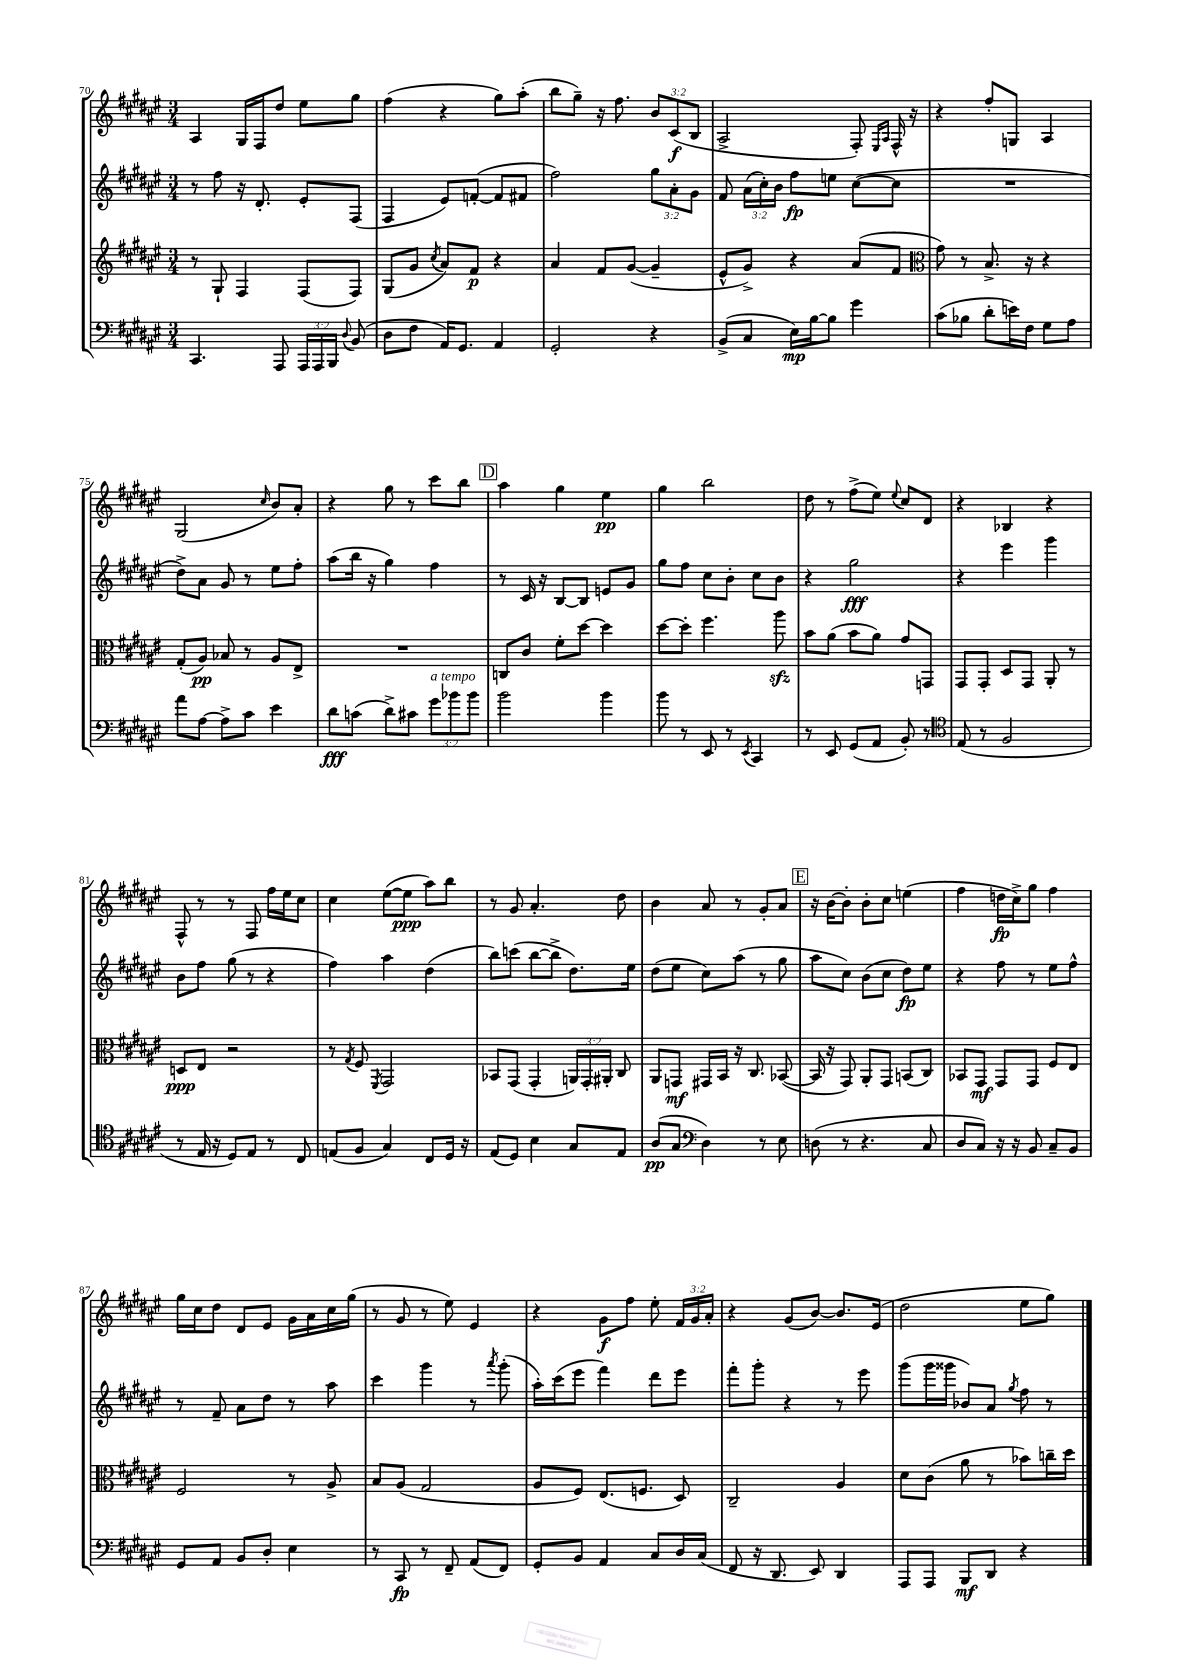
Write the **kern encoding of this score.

**kern	**dynam	**kern	**dynam	**kern	**dynam	**kern	**dynam
*part4	*part4	*part3	*part3	*part2	*part2	*part1	*part1
*staff4	*staff4	*staff3	*staff3	*staff2	*staff2	*staff1	*staff1
*clefF4	*	*clefG2	*	*clefG2	*	*clefG2	*
*k[f#c#g#d#a#e#]	*	*k[f#c#g#d#a#e#]	*	*k[f#c#g#d#a#e#]	*	*k[f#c#g#d#a#e#]	*
*M3/4	*	*M3/4	*	*M3/4	*	*M3/4	*
=70	=70	=70	=70	=70	=70	=70	=70
4.CC#/	.	8r	.	8r	.	4A#/	.
.	.	8G#`/	.	8ff#\	.	.	.
.	.	4F#/	.	16r	.	16G#/LL	.
.	.	.	.	8.d#'/	.	16F#/J	.
8AAA#/	.	.	.	.	.	8dd#/J	.
24AAA#/LL	.	(8F#/L	.	8e#'/L	.	8ee#\L	.
24AAA#/	.	.	.	.	.	.	.
24BBB/JJ	.	.	.	.	.	.	.
8qqD#/	.	.	.	.	.	.	.
(8BB/	.	8F#/J)	.	(8F#/J	.	8gg#\J	.
=71	=71	=71	=71	=71	=71	=71	=71
8D#\L	.	(8G#/L	.	4F#/	.	(4ff#\	.
8F#\J	.	8g#/J	.	.	.	.	.
.	.	8qcc#/	.	.	.	.	.
16AA#/KL)	.	8a#/L)	.	8e#/L)	.	4r	.
8.GG#/J	.	.	.	.	.	.	.
.	.	8f#/J	p	([8fn'/J	.	.	.
4AA#/	.	4r	.	8f/L]	.	8gg#\L)	.
.	.	.	.	8f#X/J	.	(8aa#'\J	.
=72	=72	=72	=72	=72	=72	=72	=72
2GG#'/	.	4a#/	.	2ff#\)	.	8bb\L	.
.	.	.	.	.	.	8gg#~\J)	.
.	.	8f#/L	.	.	.	16r	.
.	.	.	.	.	.	8.ff#\	.
.	.	([8g#/J	.	.	.	.	.
4r	.	4g#~/]	.	12gg#\L	.	12b/L	.
.	.	.	.	12a#'\	.	(12c#/	f
.	.	.	.	12g#\J	.	12B/J	.
=73	=73	=73	=73	=73	=73	=73	=73
(8BB^/L	.	8e#^^/L	.	8f#/	.	2A#^/	.
8C#/J	.	8g#^/J)	.	(24a#\LL	.	.	.
.	.	.	.	24cc#'\)	.	.	.
.	.	.	.	24b\JJ	.	.	.
16E#\LL)	mp	4r	.	8ff#\L	fp	.	.
[16B\J	.	.	.	.	.	.	.
8B\J]	.	.	.	8een\J	.	.	.
4g#\	.	(8a#/L	.	([8cc#\L	.	8F#'/)	.
.	.	.	.	.	.	16qqE#/LL	.
.	.	.	.	.	.	16qqA#/JJ	.
.	.	8f#/J	.	8cc#\J]	.	16F#^^/	.
.	.	.	.	.	.	16r	.
=74	=74	=74	=74	=74	=74	=74	=74
*	*	*clefC3	*	*	*	*	*
(8c#\L	.	8g#\)	.	2.r	.	4r	.
8B-X\J	.	8r	.	.	.	.	.
8d#'\L	.	8.B^/	.	.	.	8ff#'/L	.
16en\L)	.	.	.	.	.	8Gn/J	.
16F#\JJ	.	16r	.	.	.	.	.
8G#\L	.	4r	.	.	.	4A#/	.
8A#\J	.	.	.	.	.	.	.
!!LO:LB:g=z
=75	=75	=75	=75	=75	=75	=75	=75
8a#\L	.	(8G#'/L	.	8dd#^\L)	.	(2G#/	.
[8A#\J	.	8A#/J)	pp	8a#\J	.	.	.
8A#^\L]	.	8B-X/	.	8g#/	.	.	.
8c#\J	.	8r	.	8r	.	.	.
.	.	.	.	.	.	16qqcc#/	.
4e#\	.	8A#/L	.	8ee#\L	.	8b/L)	.
.	.	8E#^/J	.	8ff#'\J	.	8a#'/J	.
=76	=76	=76	=76	=76	=76	=76	=76
8d#\L	fff	2.r	.	(8aa#\L	.	4r	.
(8cn\J	.	.	.	16bb\Jk	.	.	.
.	.	.	.	16r	.	.	.
8d#^\L)	.	.	.	4gg#\)	.	8gg#\	.
8c#X\J	.	.	.	.	.	8r	.
!LO:TX:a:i:t=a tempo	!	!	!	!	!	!	!
12g#\L	.	.	.	4ff#\	.	8ccc#\L	.
12b-X\	.	.	.	.	.	.	.
.	.	.	.	.	.	8bb\J	.
12b-\J	.	.	.	.	.	.	.
!!LO:REH:place=s1:t=D
=77	=77	=77	=77	=77	=77	=77	=77
2b\	.	8Cn/L	.	8r	.	4aa#\	.
.	.	8c#/J	.	16c#/	.	.	.
.	.	.	.	16r	.	.	.
.	.	8f#'\L	.	[8B/L	.	4gg#\	.
.	.	[8dd#\J	.	8B/J]	.	.	.
4b\	.	4dd#\]	.	8en/L	.	4ee#\	pp
.	.	.	.	8g#/J	.	.	.
=78	=78	=78	=78	=78	=78	=78	=78
8b\	.	[8dd#\L	.	8gg#\L	.	4gg#\	.
8r	.	8dd#'\J]	.	8ff#\J	.	.	.
8EE#/	.	4.ff#\	.	8cc#\L	.	2bb\	.
8r	.	.	.	8b'\J	.	.	.
8qEE#/	.	.	.	.	.	.	.
4CC#/	.	.	.	8cc#\L	.	.	.
.	.	8aa#zz\	.	8b\J	.	.	.
=79	=79	=79	=79	=79	=79	=79	=79
8r	.	8b\L	.	4r	.	8dd#\	.
8EE#/	.	(8a#\J	.	.	.	8r	.
(8GG#/L	.	8b\L	.	2gg#\	fff	(8ff#^\L	.
8AA#/J	.	8a#\J)	.	.	.	8ee#\J)	.
.	.	.	.	.	.	8qqee#/	.
8BB'/)	.	8g#/L	.	.	.	8cc#/L	.
8r	.	8GGn/J	.	.	.	8d#/J	.
=80	=80	=80	=80	=80	=80	=80	=80
*clefC4	*	*	*	*	*	*	*
(8E#/	.	8GG#/L	.	4r	.	4r	.
8r	.	8GG#'/J	.	.	.	.	.
2F#/	.	8D#/L	.	4eee#\	.	4B-X/	.
.	.	8GG#/J	.	.	.	.	.
.	.	8AA#'/	.	4ggg#\	.	4r	.
.	.	8r	.	.	.	.	.
!!LO:LB:g=z
=81	=81	=81	=81	=81	=81	=81	=81
8r	.	8Dn/L	ppp	8b\L	.	8F#^^/	.
16E#/	.	8E#/J	.	8ff#\J	.	8r	.
16r	.	.	.	.	.	.	.
8D#/L)	.	2r	.	(8gg#\	.	8r	.
8E#/J	.	.	.	8r	.	8F#/	.
8r	.	.	.	4r	.	16ff#\LL	.
.	.	.	.	.	.	16ee#\J	.
8C#/	.	.	.	.	.	8cc#\J	.
=82	=82	=82	=82	=82	=82	=82	=82
(8En/L	.	8r	.	4ff#\)	.	4cc#\	.
.	.	8qG#/	.	.	.	.	.
8F#/J	.	8F#/	.	.	.	.	.
.	.	8qFF#/	.	.	.	.	.
4G#/)	.	2GG#/	.	4aa#\	.	([8ee#\L	.
.	.	.	.	.	.	8ee#\J]	ppp
8C#/L	.	.	.	(4dd#\	.	8aa#\L)	.
16D#/Jk	.	.	.	.	.	8bb\J	.
16r	.	.	.	.	.	.	.
=83	=83	=83	=83	=83	=83	=83	=83
(8E#/L	.	8BB-X/L	.	8bb\L)	.	8r	.
8D#/J)	.	(8GG#/J	.	(8cccn\J	.	8g#/	.
4B\	.	4GG#'/	.	[8bb\L	.	4.a#'/	.
.	.	.	.	8bb^\J]	.	.	.
8G#/L	.	24AAn/LL)	.	8.dd#\L)	.	.	.
.	.	24GG#'/	.	.	.	.	.
.	.	24AA#X'/JJ	.	.	.	.	.
8E#/J	.	8C#/	.	.	.	8dd#\	.
.	.	.	.	16ee#\Jk	.	.	.
=84	=84	=84	=84	=84	=84	=84	=84
(8A#/L	pp	8AA#/L	.	(8dd#\L	.	4b\	.
8G#/J	.	8GGn/J	mf	8ee#\J	.	.	.
*clefF4	*	*	*	*	*	*	*
4D#\)	.	16GG#X/LL	.	8cc#\L)	.	8a#/	.
.	.	16BB/JJ	.	.	.	.	.
.	.	16r	.	(8aa#\J	.	8r	.
.	.	8.C#/	.	.	.	.	.
8r	.	.	.	8r	.	8g#'/L	.
8E#\	.	([8BB-X/	.	8gg#\	.	8a#/J	.
!!LO:REH:place=s1:t=E
=85	=85	=85	=85	=85	=85	=85	=85
(8Dn\	.	16BB-/]	.	8aa#\L	.	16r	.
.	.	16r	.	.	.	[16b\KL	.
8r	.	8GG#/)	.	8cc#\J)	.	8b'\J]	.
4.r	.	8AA#'/L	.	(8b\L	.	8b'\L	.
.	.	8GG#/J	.	8cc#\J	.	8cc#\J	.
.	.	(8BBn/L	.	8dd#\L)	fp	(4een\	.
8C#/	.	8C#/J)	.	8ee#\J	.	.	.
=86	=86	=86	=86	=86	=86	=86	=86
8D#/L	.	8BB-X/L	.	4r	.	4ff#\	.
8C#/J)	.	8GG#/J	mf	.	.	.	.
16r	.	8GG#/L	.	8ff#\	.	16ddn\LL	fp
16r	.	.	.	.	.	16cc#^\J)	.
8BB/	.	8GG#/J	.	8r	.	8gg#\J	.
8C#~/L	.	8F#/L	.	8ee#\L	.	4ff#\	.
8BB/J	.	8E#/J	.	8ff#^^\J	.	.	.
!!LO:LB:g=z
=87	=87	=87	=87	=87	=87	=87	=87
8GG#/L	.	2F#/	.	8r	.	16gg#\LL	.
.	.	.	.	.	.	16cc#\J	.
8AA#/J	.	.	.	8f#~/	.	8dd#\J	.
8BB/L	.	.	.	8a#\L	.	8d#/L	.
8D#'/J	.	.	.	8dd#\J	.	8e#/J	.
4E#\	.	8r	.	8r	.	16g#\LL	.
.	.	.	.	.	.	16a#\	.
.	.	8A#^/	.	8aa#\	.	16cc#\	.
.	.	.	.	.	.	(16gg#\JJ	.
=88	=88	=88	=88	=88	=88	=88	=88
8r	.	8B/L	.	4ccc#\	.	8r	.
8CC#/	fp	(8A#/J	.	.	.	8g#/	.
8r	.	2G#/	.	4ggg#\	.	8r	.
8FF#~/	.	.	.	.	.	8ee#\)	.
(8AA#/L	.	.	.	8r	.	4e#/	.
.	.	.	.	8qaaa#/	.	.	.
8FF#/J)	.	.	.	(8ggg#'\	.	.	.
=89	=89	=89	=89	=89	=89	=89	=89
8GG#'/L	.	8A#/L	.	16aa#'\LL)	.	4r	.
.	.	.	.	(16ccc#\J	.	.	.
8BB/J	.	8F#/J)	.	8eee#\J	.	.	.
4AA#/	.	(8.E#/L	.	4fff#\)	.	8g#\L	f
.	.	.	.	.	.	8ff#\J	.
.	.	8.Fn/J	.	.	.	.	.
8C#/L	.	.	.	8ddd#\L	.	8ee#'\	.
16D#/L	.	8D#/)	.	8eee#\J	.	24f#/LL	.
.	.	.	.	.	.	24g#/	.
(16C#/JJ	.	.	.	.	.	.	.
.	.	.	.	.	.	24a#'/JJ	.
=90	=90	=90	=90	=90	=90	=90	=90
8FF#/	.	2C#~/	.	8fff#'\L	.	4r	.
16r	.	.	.	8ggg#'\J	.	.	.
8.DD#/	.	.	.	.	.	.	.
.	.	.	.	4r	.	(8g#/L	.
8EE#/)	.	.	.	.	.	[8b/J)	.
4DD#/	.	4A#/	.	8r	.	8.b/L]	.
.	.	.	.	8eee#\	.	.	.
.	.	.	.	.	.	(16e#/Jk	.
=91	=91	=91	=91	=91	=91	=91	=91
8AAA#/L	.	8d#\L	.	(8ggg#\L	.	2dd#\	.
8AAA#/J	.	(8c#\J	.	16ggg#\L	.	.	.
.	.	.	.	16ggg##X\JJ	.	.	.
8BBB/L	mf	8a#\	.	8b-X/L)	.	.	.
8DD#/J	.	8r	.	8a#/J	.	.	.
.	.	.	.	8qgg#/	.	.	.
4r	.	8b-X\L)	.	8ff#\	.	8ee#\L	.
.	.	16ccn~\L	.	8r	.	8gg#\J)	.
.	.	16dd#\JJ	.	.	.	.	.
==	==	==	==	==	==	==	==
*-	*-	*-	*-	*-	*-	*-	*-
